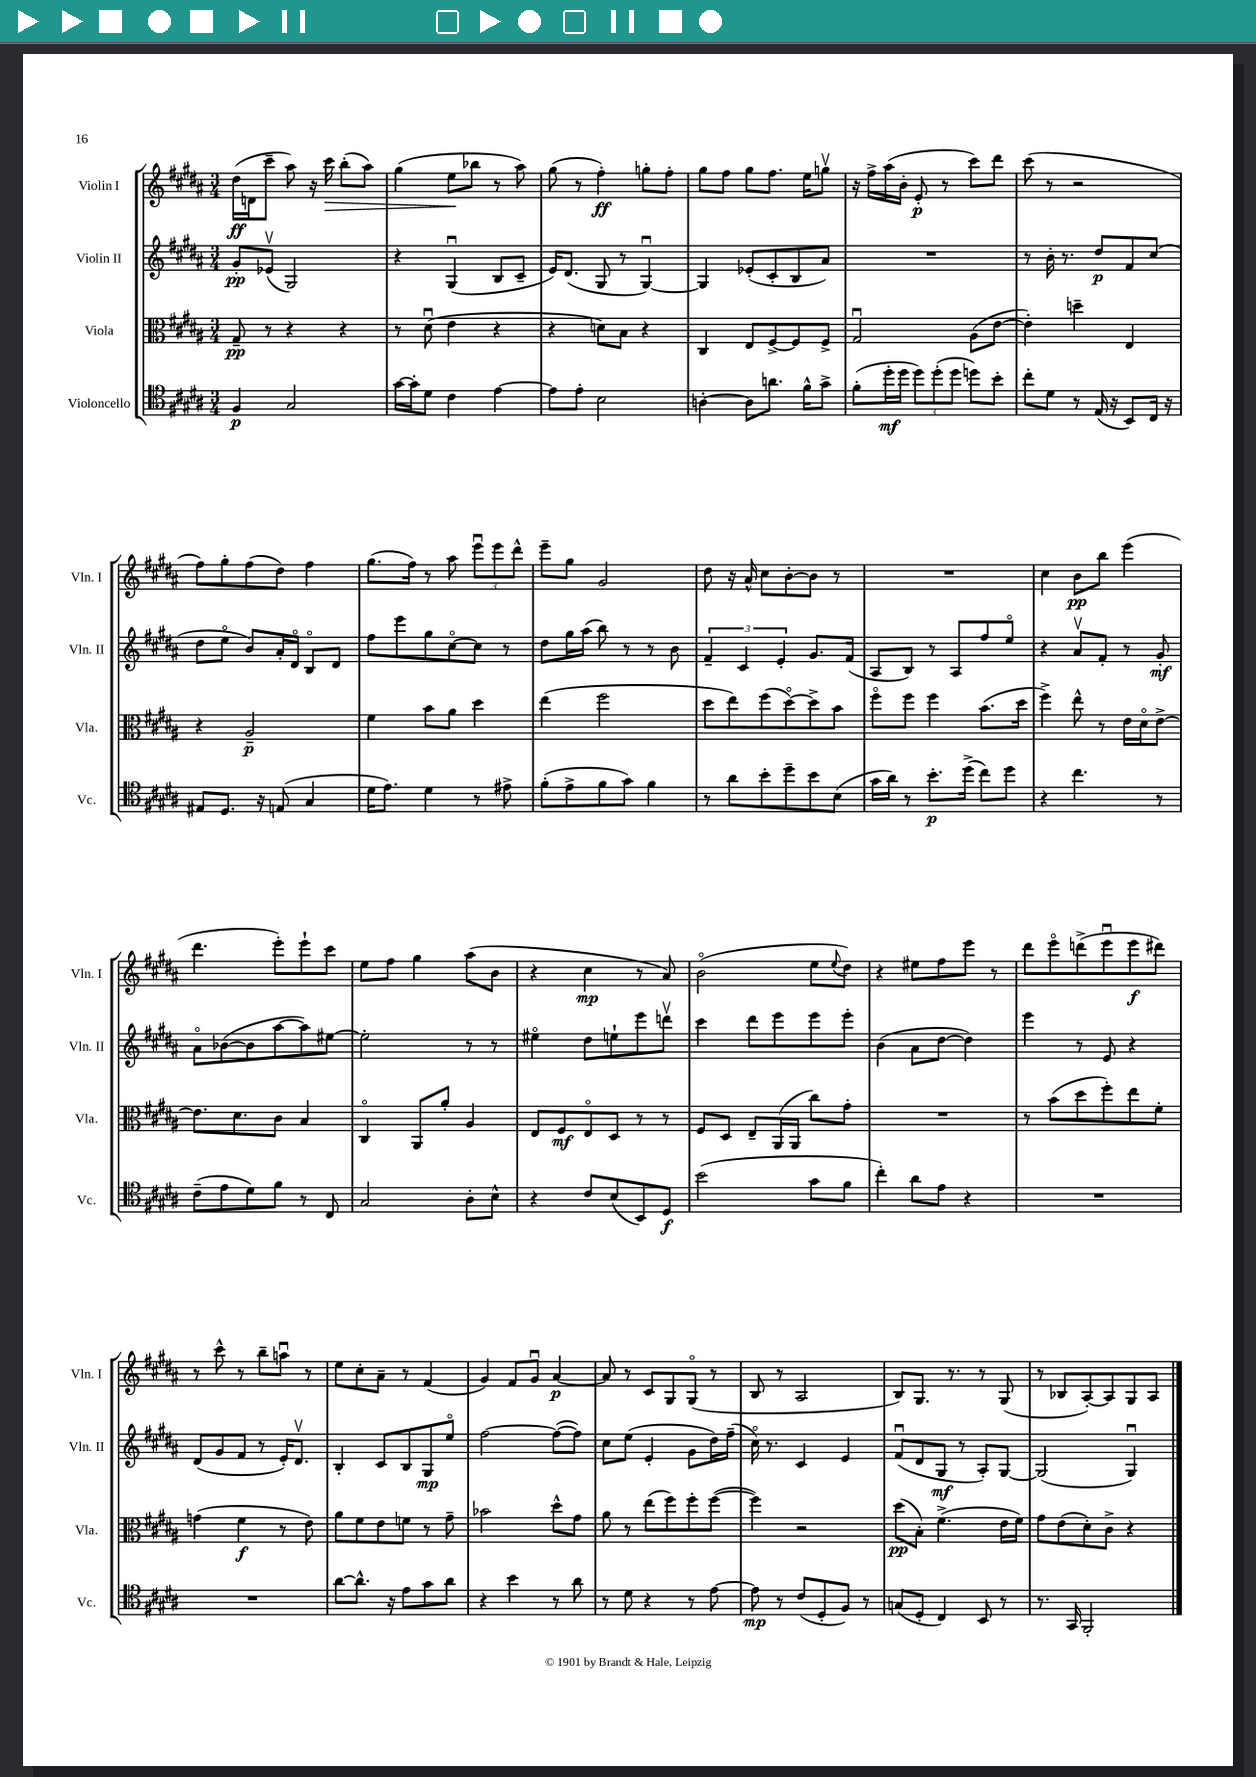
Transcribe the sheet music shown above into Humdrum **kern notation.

**kern	**kern	**kern	**kern
*staff4	*staff3	*staff2	*staff1
*clefC4	*clefC3	*clefG2	*clefG2
*k[f#c#g#d#a#]	*k[f#c#g#d#a#]	*k[f#c#g#d#a#]	*k[f#c#g#d#a#]
*M3/4	*M3/4	*M3/4	*M3/4
4F#/	8G#~/	8g#'/L	(16dd#\LL
.	.	.	16d\J
.	8r	(8e-v/J	8ccc#~\J
2G#/	4r	2G#/)	8aa#\)
.	.	.	16r
.	.	.	16ccc#\
.	4r	.	(8bb'\L
.	.	.	8aa#\J)
=	=	=	=
[16g#\LL	8r	4r	(4gg#\
16g#'\]J	.	.	.
8d#\J	(8d#u\	.	.
4c#\	4e\	(4G#u/	8ee\L
.	.	.	8bb-\J
[4e\	4r	8B/L	8r
.	.	8c#~/J	8aa#\)
=	=	=	=
8e\]L	4r	16e/LK)	(8gg#\
.	.	(8.d#/J	.
8e'\J	.	.	8r
2B\	8d\L)	8G#/	4ff#'\)
.	8B\J	8r	.
.	4r	[4G#u/)	8gg'\L
.	.	.	8ff#'\J
=	=	=	=
[4A'\	4C#/	4G#/]	8gg#\L
.	.	.	8ff#\J
8A\]L	8E/L	(8e-'/L	8gg#\L
8.a\J	[8F#^/	8c#'/	8.ff#\J
.	8F#/]	8B/	.
16f#^^\LK	.	.	16ee\LK
8g#^\J	8F#^/J	8a#/J)	8ggv\J
=	=	=	=
(8f#'\L	2G#u/	2.r	16r
.	.	.	16ff#^\LL
16dd#'\L	.	.	(16aa#\
16dd#\JJ	.	.	16b'\JJ
12dd#\L)	.	.	8e'/
(12dd#'\	.	.	.
.	.	.	8r
12dd#\J	.	.	.
8dd\L)	(8A#\L	.	8ccc#\L)
8b'\J	[8e\J	.	8ddd#\J
=	=	=	=
8cc#'\L	4e'\])	8r	(8ccc#\
8d#\J	.	16b'\	8r
.	.	8.r	.
8r	4dd~\	.	2r
(16E/	.	8dd#/L	.
16r	.	.	.
8BB/L)	4E/	8f#/	.
16C#/Jk	.	(8cc#/J	.
16r	.	.	.
=	=	=	=
8E#/L	4r	8dd#\L	8ff#\L)
8.D#/J	.	8eeo\J	8gg#'\
.	2A#~/	8b/L)	(8ff#\
16r	.	.	.
(8E/	.	16a#'/L	8dd#\J)
.	.	16d#o/JJ	.
4G#/	.	8Bo/L	4ff#\
.	.	8d#/J	.
=	=	=	=
16d#\LK	4f#\	8ff#\L	(8.gg#\L
8.e\J)	.	.	.
.	.	8eee\	.
.	.	.	16ff#\Jk)
4d#\	8b\L	8gg#\	8r
.	8a#\J	[8cc#o\	8aa#\
8r	4dd#\	8cc#\]J	12eeeu\L
.	.	.	12eee\
8e#^\	.	8r	.
.	.	.	12ddd#^^\J
=	=	=	=
(8f#'\L	(4ee\	8dd#\L	8eee~\L
8e^\	.	16gg#\L	8gg#\J
.	.	(16aa#\JJ	.
8f#\	2ff#\	8bb\)	2g#/
8g#\J)	.	8r	.
4f#\	.	8r	.
.	.	8b\	.
=	=	=	=
8r	8dd#\L	6f#~/	8dd#\
8a#\L	8ee\)	.	16r
.	.	6c#/	.
.	.	.	16a#^^/
8b'\	(8ff#\	.	8cc#\L
.	.	6e'/	.
8dd#~\	[8dd#o\)	.	[8b'\
8b\	8dd#^\]	8.g#/L	8b\]J
(8B\J	8b\J	.	8r
.	.	(16f#/Jk	.
=	=	=	=
16g#\LL	8ff#o\L	8A#/L	2.r
16a#\JJ)	.	.	.
8r	8ff#\J	8B/J)	.
8.b'\L	4ff#\	8r	.
.	.	8A#/L	.
(16dd#^\Jk	.	.	.
8cc#\L)	(8.b\L	8ff#/	.
8dd#\J	.	8eeo/J	.
.	16dd#\Jk	.	.
=	=	=	=
4r	4ff#^\)	4r	4cc#\
4.cc#\	8ee^^\	8a#v/L	8b\L
.	8r	8f#'/J	8bb\J
.	16e\LL	8r	(4eee\
.	16d#o\J	.	.
8r	[8e^\J	8g#'/	.
=	=	=	=
(8c#~\L	8.e\]L	8a#o\L	4.ddd#\
8e\	.	([8b-\	.
.	8.d#\	.	.
8d#\)	.	8b-\]	.
8f#\J	8c#\J	[8aa#\	8eee'\L)
8r	4B/	8aa#\])	8eee`\
8C#/	.	[8ee#\J	8ccc#\J
=	=	=	=
2G#/	4C#o/	2ee#'\]	8ee\L
.	.	.	8ff#\J
.	8AA#/L	.	4gg#\
.	8a#'/J	.	.
8A#'\L	4A#/	8r	(8aa#\L
8B^^\J	.	8r	8b\J
=	=	=	=
4r	8E/L	4ee#o\	4r
.	8F#/	.	.
8c#/L	8Eo/	8dd#\L	4cc#\
(8B/	8D#/J	8ee`\	.
8BB/)	8r	8eee\	8r
8D#/J	8r	8dddv\J	8a#/)
=	=	=	=
(2b\	8F#/L	4ccc#\	(2bo\
.	8D#/J	.	.
.	8E~/L	8ddd#\L	.
.	(16AA#/L	8eee\	.
.	16AA#/JJ	.	.
8g#\L	8cc#\L)	8eee\	8ee\L
.	.	.	8qqee/
8f#\J	8g#'\J	8eee'\J	8dd#\J)
=	=	=	=
4cc#'\)	2.r	(4b\	4r
8a#\L	.	8a#\L	8ee#\L
8e\J	.	[8dd#\J	8ff#\
4r	.	4dd#\])	8eee\J
.	.	.	8r
=	=	=	=
2.r	8r	4eee\	8ddd#\L
.	(8b\L	.	8eeeo\
.	8dd#\	8r	(8ddd^\
.	8ff#'\)	8e/	8eeeu\
.	8ee\	4r	8eee\
.	8f#'\J	.	8ddd#\J)
=	=	=	=
2.r	(4g\	(8d#/L	8r
.	.	8g#/	8ccc#^^\
.	4f#\	8f#/J	8r
.	.	8r	8bb~\L
.	8r	16e'/LK)	8aau\J
.	.	8.d#v/J	.
.	8e\)	.	8r
=	=	=	=
[8a#\L	8a#\L	4B'/	8ee\L
8.a#^^\]J	8f#\	.	8cc#'\
.	8e\	8c#/L	8a#~\J
16r	.	.	.
8e\L	8f\J	8B/	8r
8g#\	8r	8G#/	(4f#/
8a#\J	8g#~\	8eeo/J	.
=	=	=	=
4r	2b-\	[2ff#\	4g#/)
4b\	.	.	8f#/L
.	.	.	8g#u/J
8r	8dd#^^\L	(8ff#\_L	[4a#/
8a#\	8g#\J	8ff#\]J)	.
=	=	=	=
8r	8a#\	8cc#\L	8a#/]
8d#\	8r	(8ee\J	8r
4r	(8ee\L	4e'/	8c#/L
.	8ff#\)	.	8G#/
8r	8ff#'\	8g#\L	(8G#o/J
[8e\	([8ff#\J	16dd#\L)	8r
.	.	(16ff#~\JJ	.
=	=	=	=
8e\]	4ff#\])	16cc#o\)	8B/
.	.	8.r	.
8r	.	.	8r
(8c#/L	2r	4c#/	2A#/
8D#'/	.	.	.
8F#/J)	.	4e/	.
8r	.	.	.
=	=	=	=
(8G/L	(8dd#\L	(8f#u/L	8B/L)
8D#'/J	8B'\J)	8d#/	8.G#/J
4C#/)	(4.f#^\	8G#/J	.
.	.	.	8.r
.	.	8r	.
8BB/	.	8A#'/L)	8r
8r	16e\LL	[8G#/J	(8G#/
.	16f#\JJ)	.	.
=	=	=	=
8.r	8g#\L	(2G#/]	8r
.	(8e\	.	8B-/L
16GG#/	.	.	.
2FF#'/	8d#'\)	.	[8A#'/)
.	8c#^\J	.	8A#/]
.	4r	4G#u/)	8G#/
.	.	.	8A#/J
==	==	==	==
*-	*-	*-	*-
